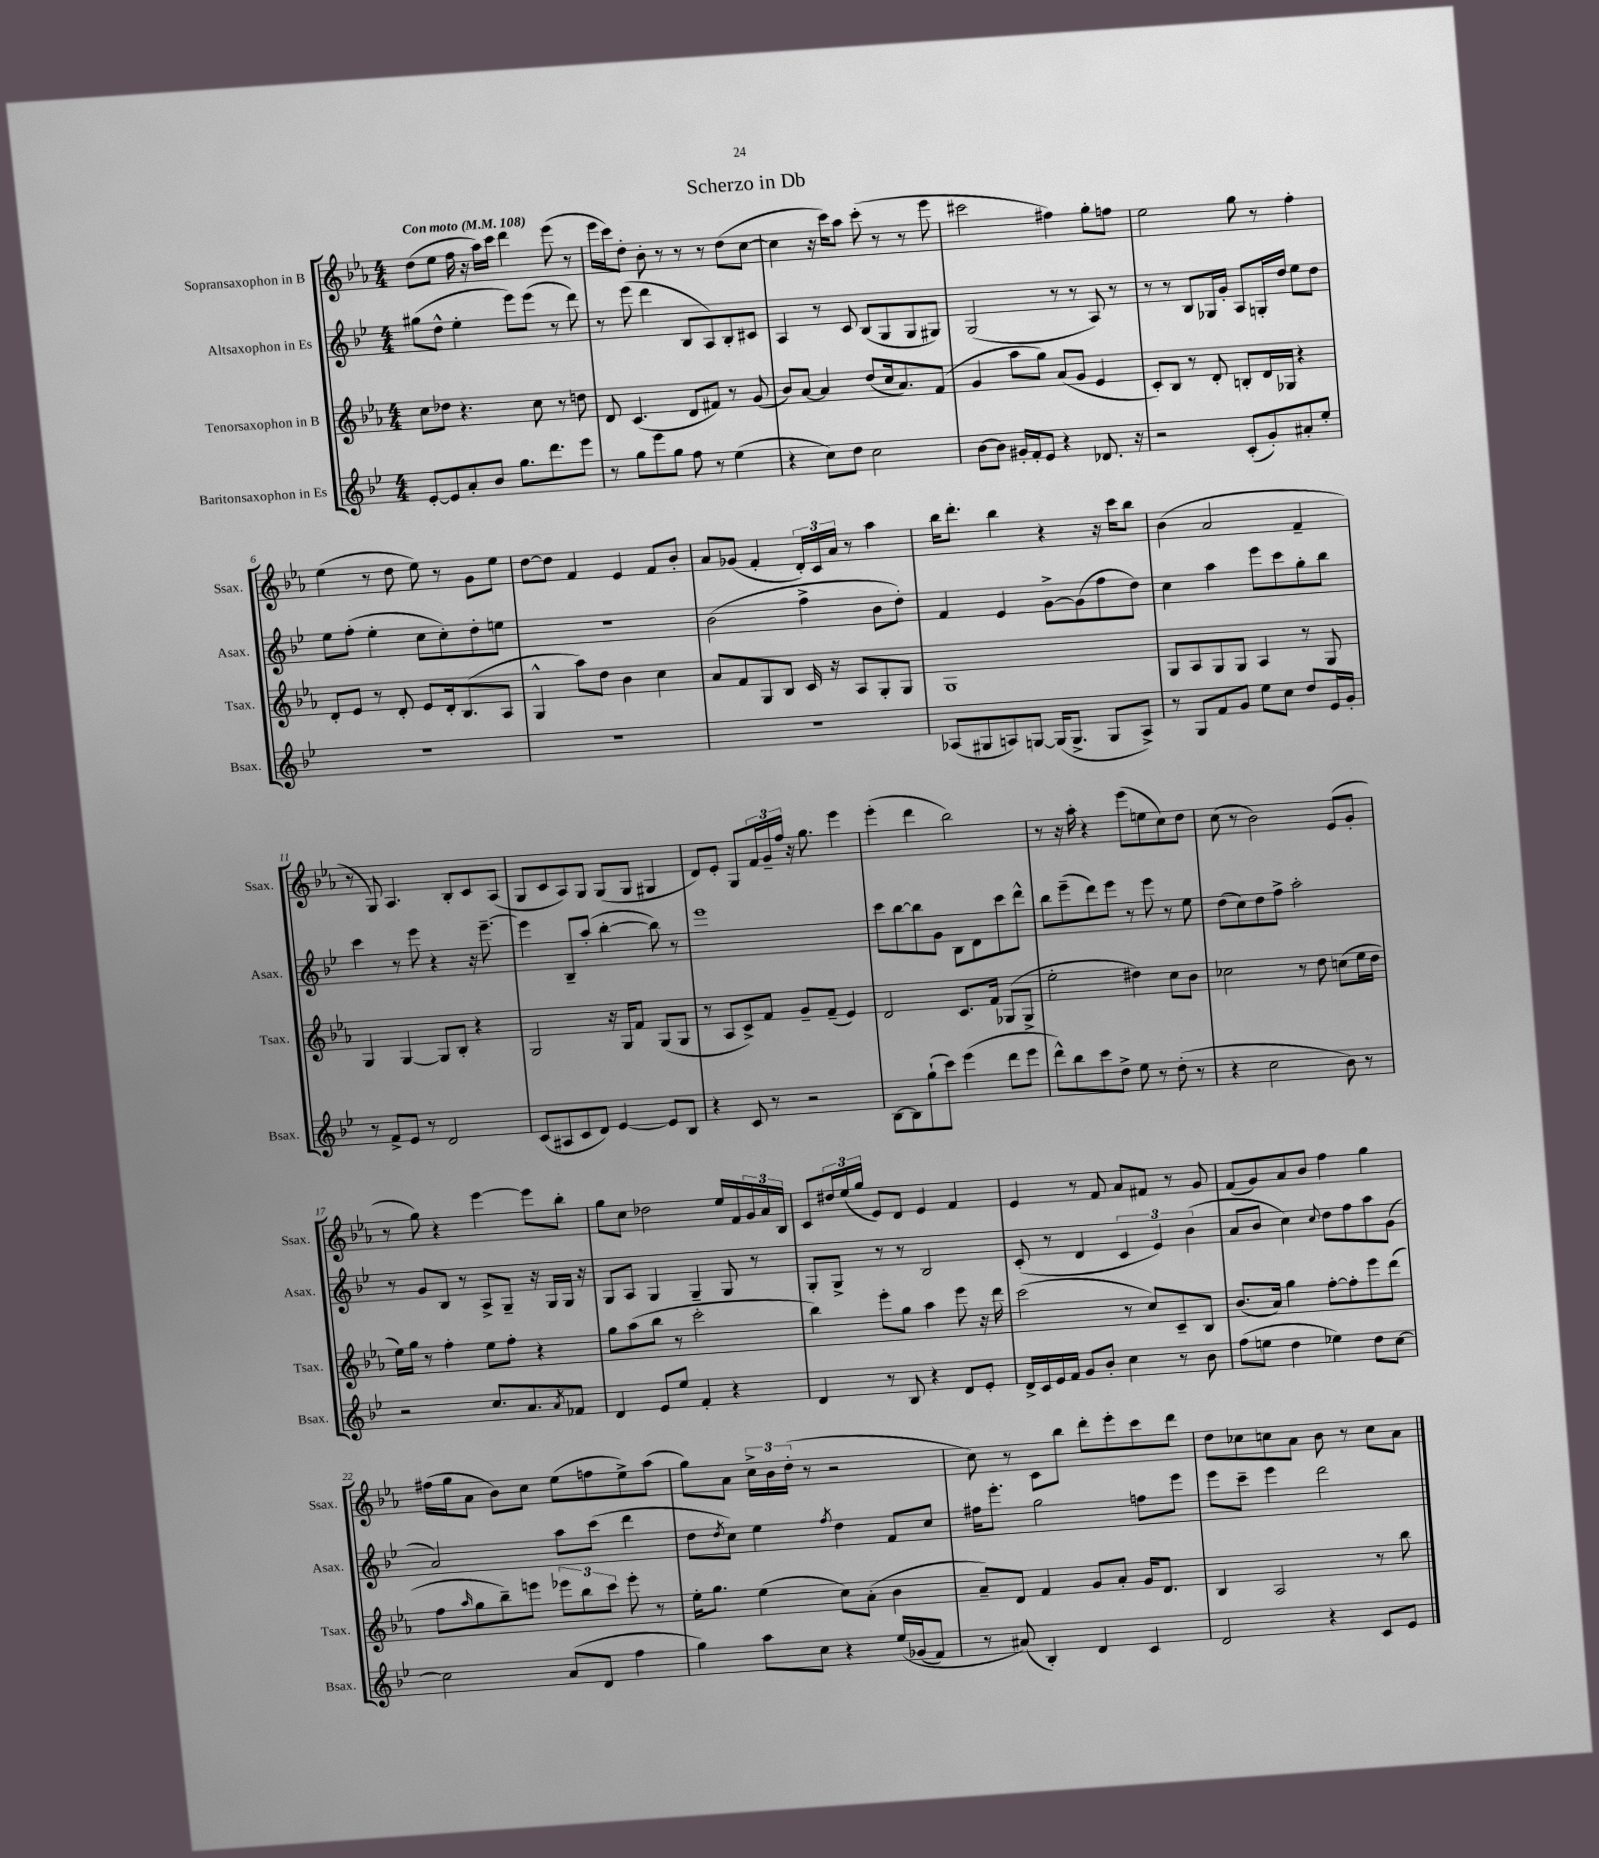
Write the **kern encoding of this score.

**kern	**kern	**kern	**kern
*staff4	*staff3	*staff2	*staff1
*clefG2	*clefG2	*clefG2	*clefG2
*k[b-e-]	*k[b-e-a-]	*k[b-e-]	*k[b-e-a-]
*M4/4	*M4/4	*M4/4	*M4/4
*MM108	*MM108	*MM108	*MM108
[8e-'	8cc	(8gg#	(8dd
8e-]	8dd-	8dd^^	8ee-
8a'	4.r	4ee-'	16ff
.	.	.	16r
8b-	.	.	16aa-)
.	.	.	16ccc
8.gg	.	8eee-)	4ddd
.	8cc	(8eee-	.
8.ddd	.	.	.
.	8r	8r	(8eee-
8eee-	8dd	8ddd)	8r
=	=	=	=
8r	8d	8r	16eee-
.	.	.	16ccc)
8gg	(4.c	(8eee-	8dd'
8eee-	.	4ddd	8b-'
8gg	.	.	8r
8ff	8d	8B-	8r
8r	8f#)	8A)	8r
(4ee-	8r	8B-'	(8dd
.	(8g	8c#	[8cc
=	=	=	=
4r	8b-)	4A	4cc]
.	[8a-	.	.
8cc)	4a-]	8r	16r
.	.	.	16ccc)
8dd	.	8c	8aa-
2cc	(8dd	(8B-	(8ccc'
.	16cc	8G	8r
.	8.a-)	.	.
.	.	8G	8r
.	(8f	8G#)	8eee-
=	=	=	=
[8b-	4g	(2G	2ccc#
8b-]	.	.	.
16g#'	8aa-	.	.
16f'	.	.	.
8e-	8gg)	.	.
4r	(8a-	8r	4ff#)
.	8g	8r	.
8.d-	4e-	8A)	8gg'
.	.	8r	8ff
16r	.	.	.
=	=	=	=
2r	8c')	8r	2ee-
.	8B-	8r	.
.	8r	8B-	.
.	8d'	16G-	.
.	.	16g'	.
(8c'	8B'	8A	8gg
8g')	16d	16G'	8r
.	16G-	16dd	.
8a#'	4r	8ee-	4ff'
8ee-'	.	8dd	.
=	=	=	=
1r	8d'	8ee-	(4ee-
.	8e-	(8ff'	.
.	8r	4ee-'	8r
.	8d'	.	8dd
.	8e-	8cc	8ee-)
.	16d'	8cc')	8r
.	(8.B-	.	.
.	.	8dd'	8g
.	8A-	8ee	8ee-
=	=	=	=
1r	4G^^	1r	[8dd
.	.	.	8dd]
.	8aa-)	.	4f
.	8dd	.	.
.	4b-	.	4e-
.	4cc	.	8f
.	.	.	8b-'
=	=	=	=
1r	8a-	(2b-	8a-
.	8f	.	(8g-
.	8G	.	4f'
.	8B-	.	.
.	16c	4ff^	24d')
.	.	.	24c
.	16r	.	.
.	.	.	24a-
.	8A-	.	8r
.	8G'	8b-	4aa-
.	8G	8dd')	.
=	=	=	=
(8A-	1G	4f	16bb-
.	.	.	8.ddd'
8G#	.	.	.
8A)	.	4e-	4bb-
[8G	.	.	.
(16G]	.	[8g^	4r
8.G^	.	.	.
.	.	(8g]	.
8G	.	8ff	16r
.	.	.	16ccc
8A^)	.	8dd)	8bb-
=	=	=	=
8r	8G	4cc	(4b-
8G	8A-	.	.
8f	8G	4aa	2a-
8g	8G	.	.
8ee-	4A-	8eee-	.
8cc	.	8ccc	.
8dd	8r	8gg'	4f~
16e-	8G	8bb-	.
16g'	.	.	.
=	=	=	=
8r	4G	4ccc	8r
8f^	.	.	8G)
8e-	[4G	8r	4.A-
8r	.	8eee-	.
2d	8G]	4r	.
.	8B-'	.	8B-'
.	4r	16r	8c
.	.	[8.eee-~	.
.	.	.	(8A-
=	=	=	=
(8c	2G	4eee-]	8G
8A#	.	.	8c
8c	.	8B-~	8A-)
8d)	.	(8aa'	8G
[4e-	16r	[4bb-'	(8G
.	16G	.	.
.	8f	.	8G
8e-]	(8G	8bb-])	4G#
8B-	8G	8r	.
=	=	=	=
4r	8r	1eee-	8d)
.	8A-	.	8e-'
8c	8c^)	.	8G
8r	8f	.	24f
.	.	.	24g~
.	.	.	24ff
2r	8g~	.	16r
.	.	.	8.gg
.	(8f~	.	.
.	4e-)	.	4eee-
=	=	=	=
[8B-	2d	8ccc	(4eee-'
8B-]	.	[8bb-	.
(8gg`	.	8bb-]	4ddd
8ccc)	.	8g	.
(4eee-	8.c	8B-	2bb-)
.	.	8d	.
.	16f	.	.
8ddd	(8G-	8ccc	.
8eee-	8G-^	8ddd^^	.
=	=	=	=
8ddd^^)	2ee-'	8bb-	8r
8bb-	.	(8eee-~	16r
.	.	.	16aa-'
8ccc	.	8ddd)	4r
8dd^	.	8eee-	.
8ee-	4dd#)	8r	(8eee-
8r	.	8eee-	8ee
(8dd'	8cc	8r	8cc)
8r	8b-	8ee-	8dd
=	=	=	=
4r	2cc-	(8dd	(8cc
.	.	8cc)	8r
2cc	.	8dd	2b-)
.	.	8ff^	.
.	8r	2aa'	.
.	8dd	.	.
8b-)	(8cc	.	(8e-
8r	16ee-	.	8g'
.	16dd	.	.
=	=	=	=
2r	16ee-)	8r	8r
.	16gg	.	.
.	8r	8g	8gg)
.	4ff'	8B-	4r
.	.	8r	.
8.cc	8ee-	8A^	[4eee-
.	8ff'	8G~	.
8.a	.	.	.
.	4r	16r	8eee-]
.	.	16G	.
8qa	.	.	.
8f-	.	16G	8bb-'
.	.	16r	.
=	=	=	=
4d	8gg	8G	8gg
.	(8aa-	8A	8cc
8e-	8bb-	4G	2dd-
8ee-	8r	.	.
4f'	2ccc'	4G~	.
4r	.	8G	16ee-
.	.	.	16f
.	.	8r	24g
.	.	.	24a-
.	.	.	24B-
=	=	=	=
4d	4bb-)	8G'	8c
.	.	8G^	24dd#
.	.	.	(24ee-
.	.	.	24gg
8r	8eee-'	8r	8e-)
8B-	8gg	8r	8d
4r	4aa-	2B-	4e-
8d	8eee-	.	4f
8e-'	16r	.	.
.	16ddd	.	.
=	=	=	=
16d^	(2ccc	(8c'	4e-
16c	.	.	.
16e-	.	8r	.
16f	.	.	.
8g	.	4d	8r
8b-'	.	.	8f
4cc	8r	6c	8a-
.	8cc)	.	8f#
.	.	6e-)	.
8r	8c~	.	8r
.	.	(6b-	.
8b-	8B-	.	8g
=	=	=	=
(8ff	(8.b-	8a	(8f
8ee	.	8b-	8g)
.	16a-)	.	.
4dd	4gg	4cc)	8a-
.	.	.	8b-
.	.	8qqcc	.
4ee-)	[8ff'	8dd	4ff
.	8ff']	8ff	.
8dd	8eee-	8aa	4gg
[8cc	(8ddd	(8g	.
=	=	=	=
2cc]	8ff	2a)	(16ff#
.	.	.	16gg
.	16qqaa-	.	.
.	8gg	.	8a-
.	8bb-~)	.	8b-)
.	8eee	.	8cc
(8a	12eee-	8aa	(8ee-
.	12bb-	.	.
8d	.	(8ccc	8ff
.	12ccc	.	.
4ff	8eee-'	4ddd	8ee-^)
.	8r	.	(8aa-
=	=	=	=
4gg)	16ee-'	8dd	8gg)
.	8.gg	.	.
.	.	8qdd	.
.	.	8cc)	8a-
8aa	(4ee-	4ee-	24cc^
.	.	.	24b-
.	.	.	(24dd'
8cc	.	.	8r
.	.	8qff	.
4r	8cc)	4dd	2r
.	(8a-'	.	.
&(16ee-	4b-	8f	.
(16g-	.	.	.
8f)	.	8cc	.
=	=	=	=
8r	8a-~)	16ff#	8cc)
.	.	8.eee-'	.
(8a#&)	8d	.	8r
4B-')	4f	2gg	8c
.	.	.	8bb-
4d	8g	.	8ddd'
.	8a-'	.	8eee-'
4c	16g	8ff	8ccc
.	8.d	.	.
.	.	8eee-	8ddd
=	=	=	=
2d	4B-	8eee-	8dd
.	.	8ccc~	8cc-
.	2A-	4eee-	8cc
.	.	.	8a-
4r	.	2ddd	8b-
.	.	.	8r
8c	8r	.	8cc
8e-	8bb-	.	8a-
==	==	==	==
*-	*-	*-	*-
